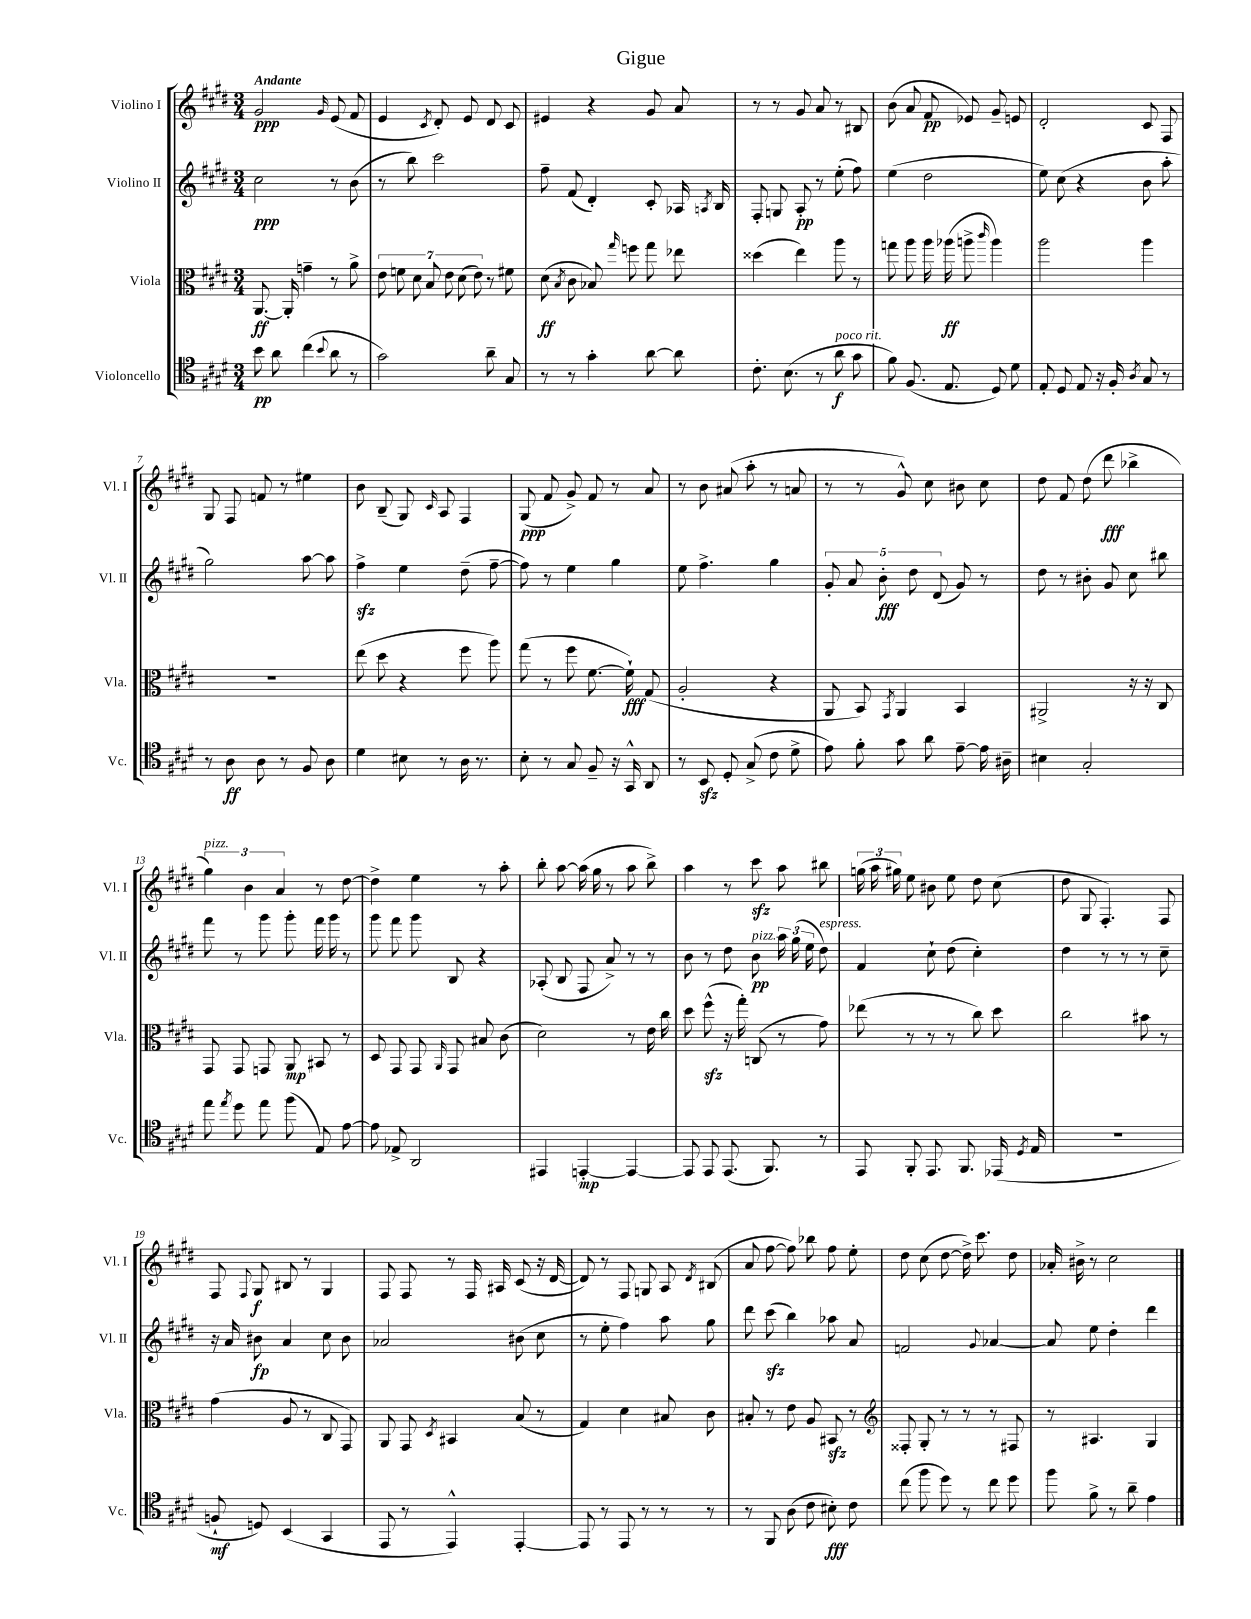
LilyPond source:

\header { title = "Gigue" }
<<
\new StaffGroup <<
\new Staff = "s0" \with { instrumentName = "Violino I" shortInstrumentName = "Vl. I" } {
    \clef treble \key e \major \numericTimeSignature \time 3/4 \tempo "Andante"
    \autoBeamOff gis'2\ppp \grace { gis'16 } e'8( fis'8 |
    e'4 \acciaccatura { cis'8 } dis'8-.) e'8 dis'8 cis'8 |
    eis'4 r4 gis'8 a'8 |
    r8 r8 gis'8 a'8 r8 bis8 |
    b'8( a'8 fis'8\pp ees'8) gis'8-- e'8 |
    dis'2-. cis'8 fis8 |
    gis8 fis8 f'8 r8 eis''4 |
    b'8 b8--( gis8) \grace { cis'16 } a8 fis4 |
    gis8\ppp( fis'8 gis'8->) fis'8 r8 a'8 |
    r8 b'8 ais'8( a''8-. r8 a'8 |
    r8 r8 gis'8-^) cis''8 bis'8 cis''8 |
    dis''8 fis'8 dis''8( dis'''8\fff bes''4-> |
    \tuplet 3/2 { gis''4^\markup { \italic "pizz." }) b'4 a'4 } r8 dis''8~ |
    dis''4-> e''4 r8 a''8-. |
    b''8-. a''8~ a''16( gis''16 r8 a''8 b''8->) |
    a''4 r8 cis'''8\sfz a''8 bis''8 |
    \tuplet 3/2 { g''16( a''16 gis''16) } e''8 bis'8 e''8 dis''8 cis''8( |
    dis''8 gis8 fis4.-.) fis8 |
    fis8 \appoggiatura { fis8 } gis8\f bis8 r8 gis4 |
    fis8 fis8 r8 fis16 ais16 cis'8( r16 dis'16~ |
    dis'8) r8 fis8 g8 a8 \acciaccatura { dis'8 } bis8( |
    a'8 fis''8~ fis''8) bes''8 fis''8 e''8-. |
    dis''8 cis''8( dis''8~ dis''16->) cis'''8. dis''8 |
    aes'16-. bis'16-> r8 cis''2 \bar "|." |
}
\new Staff = "s1" \with { instrumentName = "Violino II" shortInstrumentName = "Vl. II" } {
    \clef treble \key e \major \numericTimeSignature \time 3/4
    \autoBeamOff cis''2\ppp r8 b'8( |
    r8 b''8) cis'''2 |
    fis''8-- fis'8( dis'4-.) cis'8-. aes16 \acciaccatura { a8 } b16 |
    fis8-. g8 a8-.\pp r8 e''8-.( fis''8) |
    e''4( dis''2 |
    e''8) cis''8( r4 b'8 a''8-. |
    gis''2) a''8~ a''8 |
    fis''4->\sfz e''4 dis''8--( fis''8~-- |
    fis''8) r8 e''4 gis''4 |
    e''8 fis''4.-> gis''4 |
    \tuplet 5/4 { gis'8-. a'8 b'8-.\fff dis''8 dis'8( } gis'8) r8 |
    dis''8 r8 bis'8-. gis'8 cis''8 bis''8 |
    fis'''8 r8 gis'''8 gis'''8-. fis'''16 gis'''16 r8 |
    gis'''8 fis'''8 gis'''8 b8 r4 |
    aes8-.( b8 fis8 a'8->) r8 r8 |
    b'8 r8 dis''8 b'8\pp^\markup { \italic "pizz." } \tuplet 3/2 { a''16 gis''16( e''16 } dis''8^\markup { \italic "espress." }) |
    fis'4 cis''8-! dis''8( cis''4-.) |
    dis''4 r8 r8 r8 cis''8-- |
    r16 a'16 bis'8\fp a'4 cis''8 bis'8 |
    aes'2 bis'8( cis''8 |
    r8 e''8-. fis''4) a''8 gis''8 |
    dis'''8 cis'''8\sfz( b''4) aes''8 a'8 |
    f'2 \appoggiatura { gis'8 } aes'4~ |
    aes'8 e''8 dis''4-. dis'''4 \bar "|." |
}
\new Staff = "s2" \with { instrumentName = "Viola" shortInstrumentName = "Vla." } {
    \clef alto \key e \major \numericTimeSignature \time 3/4
    \autoBeamOff a,8.~\ff a,16-. g'4-- r8 a'8-> |
    \tuplet 7/4 { e'8 f'8 dis'8 b8 e'8 dis'8( e'8) } r8 fis'8 |
    dis'8\ff( \acciaccatura { b8 } cis'8 bes8) \grace { gis''16 } f''8 gis''8 ees''8 |
    disis''4( e''4) a''8 r8 |
    g''8 a''8 a''16 aes''16\ff( a''8-> \grace { cis'''16 } a''4) |
    a''2 a''4 |
    R2. |
    e''8( dis''8 r4 fis''8 a''8) |
    gis''8( r8 fis''8 fis'8.~ fis'16-!\fff) gis8( |
    a2-. r4 |
    a,8 b,8) \acciaccatura { gis,8 } a,4 b,4 |
    ais,2-> r16 r16 cis8 |
    gis,8 gis,8 g,8 a,8\mp bis,8 r8 |
    dis8 gis,8 gis,8 \grace { a,16 } gis,8 bis8 cis'8( |
    dis'2) r8 e'16 cis''16 |
    dis''8 fis''8-^\sfz( r16 gis''16-.) c8( r8 gis'8) |
    ees''8( r8 r8 r8 cis''8) dis''8 |
    cis''2 bis'8 r8 |
    gis'4( a8 r8 cis8 gis,8) |
    a,8 gis,8 \acciaccatura { dis8 } bis,4 b8( r8 |
    gis4) dis'4 bis8 cis'8 |
    bis8-. r8 e'8 a8 bis,8\sfz r8 |
    \clef treble fisis8-. gis8-. r8 r8 r8 fis8 |
    r8 ais4. gis4 \bar "|." |
}
\new Staff = "s3" \with { instrumentName = "Violoncello" shortInstrumentName = "Vc." } {
    \clef tenor \key e \major \numericTimeSignature \time 3/4
    \autoBeamOff b'8\pp a'8 cis''4( \appoggiatura { b'8 } a'8 r8 |
    gis'2) a'8-- gis8 |
    r8 r8 gis'4-. a'8~ a'8 |
    cis'8.-. b8.( r8 a'8\f^\markup { \italic "poco rit." } gis'8 |
    fis'8) fis8.( e8. dis8) dis'8 |
    e8-. dis8 e8 r16 fis16-. \acciaccatura { a8 } gis8 r8 |
    r8 a8\ff a8 r8 fis8 a8 |
    dis'4 bis8 r8 a16 r8. |
    b8-. r8 gis8 fis8-- r16 gis,16-^ a,8 |
    r8 b,8\sfz dis8-. gis8->( cis'8 dis'8-> |
    e'8) fis'8-. gis'8 a'8 e'8~-- e'16 ais16-- |
    bis4 gis2-. |
    e''8 \acciaccatura { e''8 } dis''8 e''8 fis''8( e8) e'8~ |
    e'8 ees8-> a,2 |
    eis,4 e,4~-.\mp e,4~ |
    e,8 e,8 e,8.( fis,8.) r8 |
    e,8 fis,8-. e,8. fis,8. ees,16( \acciaccatura { dis8 } e16 |
    R2. |
    f8-!\mf d8) b,4( gis,4 |
    e,8 r8 e,4-^) e,4~-. |
    e,8 r8 e,8 r8 r8 r8 |
    r8 fis,8 a8( cis'8 bis8-.\fff) cis'8 |
    cis''8( fis''8 dis''8) r8 cis''8 dis''8 |
    fis''8 fis'8-> r8 a'8-- e'4 \bar "|." |
}
>>
>>
